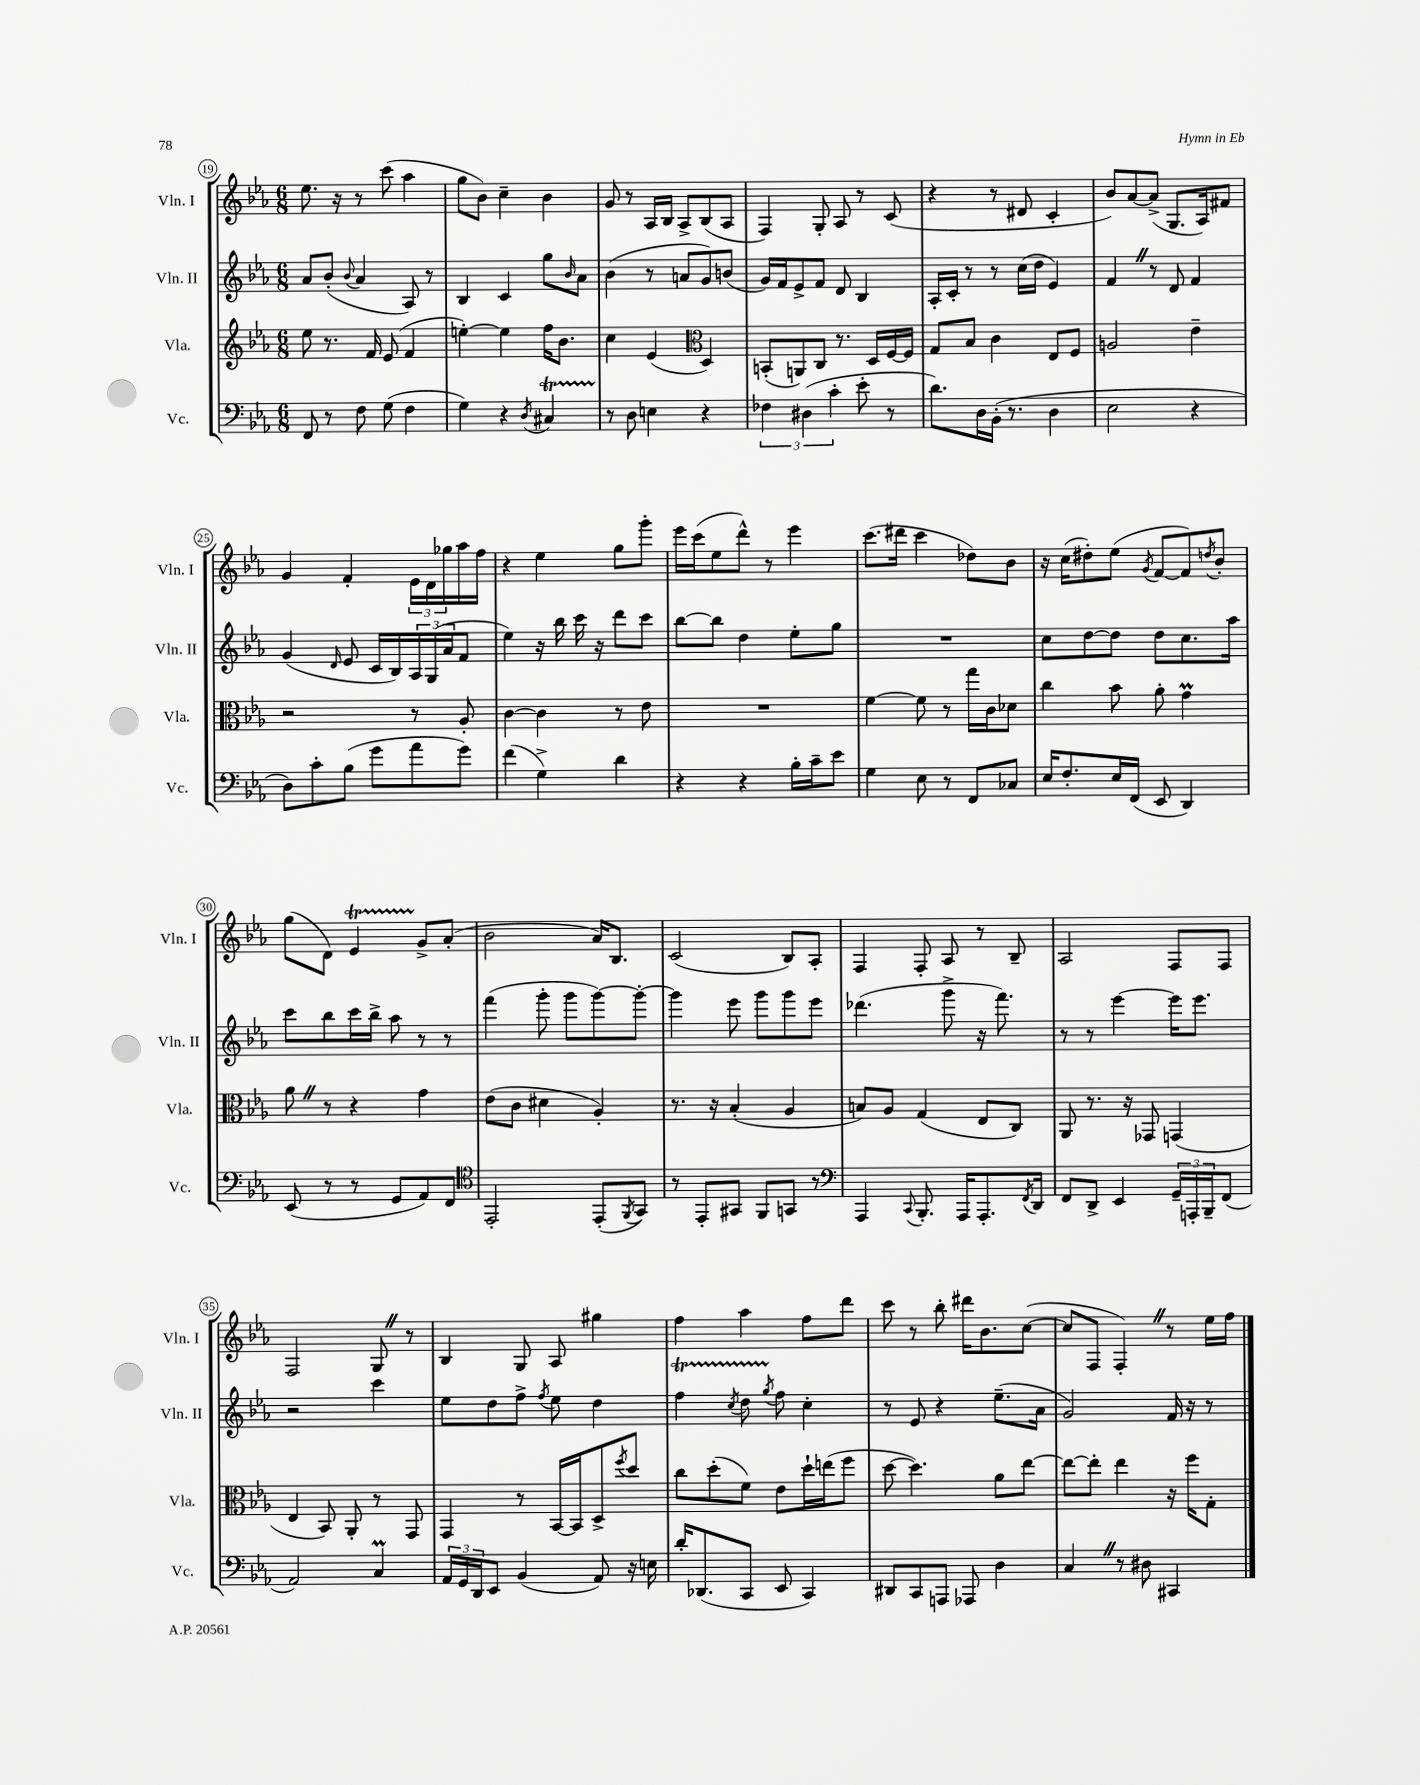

**kern	**kern	**kern	**kern
*staff4	*staff3	*staff2	*staff1
*clefF4	*clefG2	*clefG2	*clefG2
*k[b-e-a-]	*k[b-e-a-]	*k[b-e-a-]	*k[b-e-a-]
*M6/8	*M6/8	*M6/8	*M6/8
8FF/	8ee-\	8a-/L	8.ee-\
8r	8.r	(8b-'/J	.
.	.	.	16r
.	.	8qqb-/	.
8F\	.	4a-/	8r
.	16f/	.	.
(8G\	(8e-/	.	(8ccc\
4F\	4f/	8A-/)	4aa-\
.	.	8r	.
=	=	=	=
4G\)	[4ee'\)	4B-/	8gg\L
.	.	.	8b-\J)
4r	4ee\]	4c/	4cc~\
8qD/	.	.	.
4C#/	16ff\LK	8gg\L	4b-\
.	8.b-\J	.	.
.	.	16qqb-/	.
.	.	8a-\J	.
=	=	=	=
8r	4cc\	(4b-\	8g/
8D\	.	.	8r
4E\	(4e-/	8r	16A-/LL
.	.	.	16B-/JJ
.	.	8a/L	8A-^/L
*	*clefC3	*	*
4r	4D/)	8g/)	(8B-/
.	.	(8b/J	8A-/J
=	=	=	=
6F-\	(8BB'/L	16g/LL)	4F/)
.	.	16f/J	.
.	8AA/)	8e-^/	.
(6D#\	.	.	.
.	8C/J	8f/J	8G'/
6c'\	.	.	.
.	8.r	8d/	8A-/
8e-'\	.	4B-/	8r
.	16D/LL	.	.
8r	[16F/	.	(8c/
.	16F/]JJ	.	.
=	=	=	=
8.d\L)	8G/L	16A-'/LL	4r
.	.	16c'/JJ	.
.	8B-/J	8r	.
16D\L	.	.	.
(16BB-'\JJ	4c\	8r	8r
8.r	.	.	.
.	.	(16cc\LL	8d#/
.	.	16dd\JJ	.
4D\	8E-/L	4e-/)	4c'/
.	8F/J	.	.
=	=	=	=
2E-\	2A/	4f/	8b-/L)
.	.	.	[8a-/
.	.	8r	(8a-^/]J
.	.	8d/	8.G/L
4r	4e-~\	4f/	.
.	.	.	16A-/k)
.	.	.	8f#/J
=	=	=	=
8D\L)	2r	(4g/	4g/
8c'\	.	.	.
.	.	16qqd/	.
(8B-\J	.	8e-/	4f'/
8g\L	.	16c/LL	.
.	.	16B-/)	.
8a-\	8r	24A-/	24e-\LL
.	.	(24G/	24d\
.	.	24a-/J	24gg-\
8g\J)	8A-'/	8f/J	16aa-\
.	.	.	16ff\JJ
=	=	=	=
(4f\	[4c\	4ee-\)	4r
4G^\)	4c\]	16r	4ee-\
.	.	16bb-\	.
.	.	16ccc\	.
.	.	16r	.
4d\	8r	8ddd\L	8gg\L
.	8e-\	8ccc\J	8ggg'\J
=	=	=	=
4r	2.r	[8bb-\L	16eee-\LL
.	.	.	(16ccc\J
.	.	8bb-\]J	8ee-\
4r	.	4dd\	8ddd^^\J)
.	.	.	8r
16B-'\LL	.	8ee-'\L	4eee-\
16c~\J	.	.	.
8e-\J	.	8gg\J	.
=	=	=	=
4G\	[4f\	2.r	(8.ccc\L
.	.	.	16ddd#\Jk
8E-\	8f\]	.	4ccc\
8r	8r	.	.
8FF/L	16gg\LL	.	8dd-\L)
.	16c\J	.	.
8C-/J	8d-\J	.	8b-\J
=	=	=	=
16E-/LK	4cc\	8cc\L	16r
8.F'/	.	.	(16cc\LK
.	.	[8dd\	8dd#'\)
16E-/L	8b-\	8dd\]J	(8ee-\J
(16FF/JJ	.	.	.
.	.	.	8qg/
8EE-/	8a-'\	8dd\L	[8f/L
4DD/)	4g\	8.cc\	8f/])
.	.	.	8qdd/
.	.	.	8b-'/J
.	.	16aa-\Jk	.
=	=	=	=
(8EE-/	8a-\	8ccc\L	(8gg\L
8r	8r	8bb-\	8d\J)
8r	4r	16ccc\L	4e-/
.	.	16bb-^\JJ	.
8GG/L	.	8aa-\	.
8AA-/)	4g\	8r	8g^/L
8FF/J	.	8r	(8a-'/J
=	=	=	=
*clefC4	*	*	*
2EE-'/	(8e-\L	(4fff\	2b-\
.	8c\J	.	.
.	4d#\	8ggg'\	.
.	.	8ggg\L	.
(8EE-'/L	4A-'/)	[8ggg\)	16a-/LK)
.	.	.	8.B-/J
8qFF/	.	.	.
8GG/J)	.	8ggg'\_J	.
=	=	=	=
8r	8.r	4ggg\]	(2c/
8EE-'/L	.	.	.
.	16r	.	.
8GG#/J	(4B-'/	8eee-\	.
8FF/L	.	8ggg\L	.
8GG/J	4A-/	8ggg\	8B-/L)
8r	.	8eee-\J	8A-'/J
=	=	=	=
*clefF4	*	*	*
4AAA-/	8B/L)	(4.ddd-\	4F/
.	8A-/J	.	.
8qqCC/	.	.	.
8.BBB-'/	(4G/	.	8F'/
.	.	8ggg^\	8A-/
16AAA-/LK	.	.	.
8.AAA-'/	8E-/L	16r	8r
.	.	8.fff\)	.
.	8C/J)	.	8B-~/
8qFF/	.	.	.
16DD/Jk	.	.	.
=	=	=	=
8FF/L	8AA-/	8r	2A-/
8DD^/J	8.r	8r	.
4EE-/	.	[4eee-\	.
.	16r	.	.
.	8GG-/	.	.
24GG~/LL	(4GG/	16eee-\]LK	8F/L
24AAA'/	.	.	.
.	.	8.eee-\J	.
24BBB-~/J	.	.	.
(8FF/J	.	.	8F/J
=	=	=	=
2AA-/)	4E-/	2r	2F/
.	8BB-/)	.	.
.	8AA-'/	.	.
4C/	8r	4ccc\	8G/
.	8GG/	.	8r
=	=	=	=
24AA-/LL	4GG/	8ee-\L	4B-/
24GG/	.	.	.
24DD/J	.	.	.
8EE-/J	.	8dd\	.
(4BB-/	8r	8ff^\J	8G/
.	.	8qff/	.
.	[16BB-/LL	8ee-\	8A-/
.	16BB-/]J	.	.
8AA-/)	8D^/	4dd\	4gg#\
.	8qff/	.	.
16r	8dd/J	.	.
16E\	.	.	.
=	=	=	=
16d'/LK	8cc\L	4ff\	4ff\
(8.DD-/	.	.	.
.	(8dd'\	.	.
.	.	8qcc/	.
8CC/J	8f\J)	8dd\	4aa-\
.	.	8qgg/	.
8EE-/	8e-\L	8ff\	.
4CC/)	16dd`\L	4cc'\	8ff\L
.	(16ee\J	.	.
.	8ff\J	.	8ddd\J
=	=	=	=
8DD#/L	[8dd\	8r	8ccc\
8CC/	4.dd\])	8e-/	8r
8AAA/J	.	4r	8bb-'\
8AAA-/	.	.	16ddd#\LK
.	.	.	8.b-\
4D\	8a-\L	(8.ee-~\L	.
.	[8ee-\J	.	([8cc\J
.	.	16a-\Jk	.
=	=	=	=
4C/	8ee-\_L	2g/)	8cc/]L
.	8ee-'\]J	.	8F/J
8r	4ee-\	.	4F'/)
8D#\	.	.	.
4CC#/	16r	16f/	8r
.	16ff\LK	16r	.
.	8G'\J	8r	16ee-\LL
.	.	.	16ff\JJ
==	==	==	==
*-	*-	*-	*-
